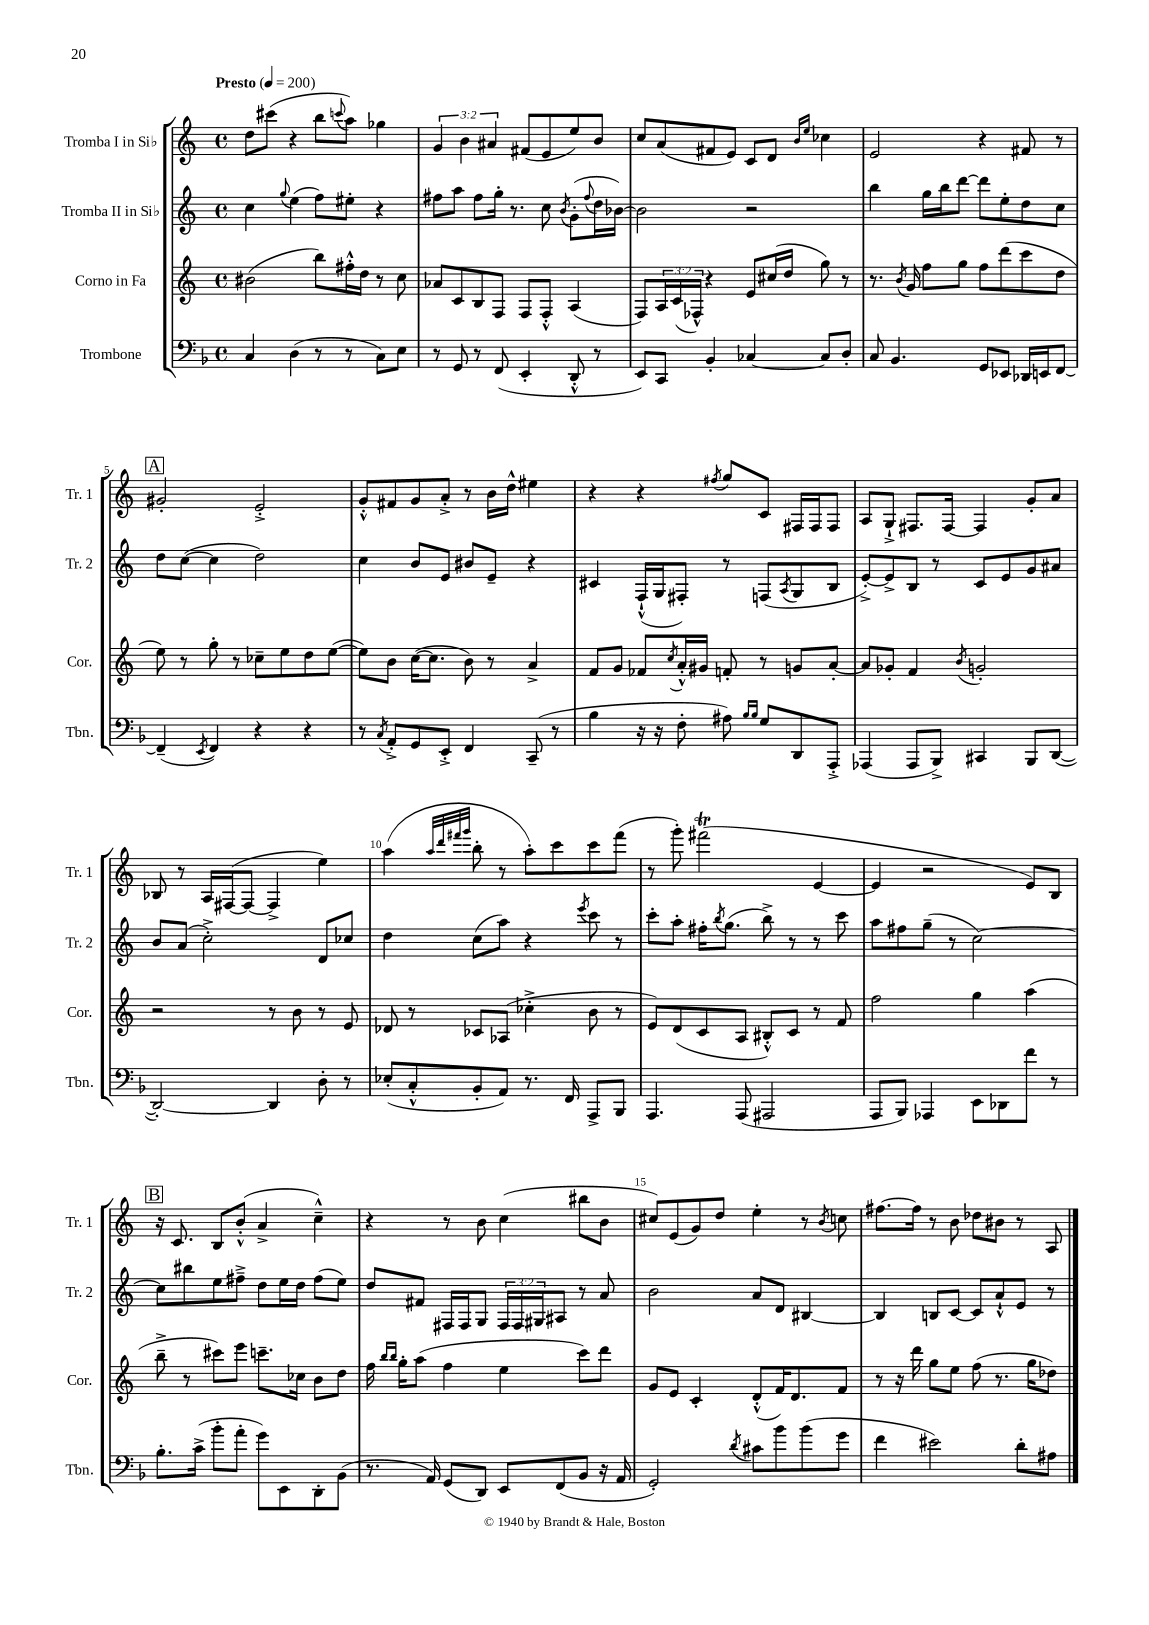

**kern	**kern	**kern	**kern
*staff4	*staff3	*staff2	*staff1
*clefF4	*clefG2	*clefG2	*clefG2
*k[b-]	*k[]	*k[]	*k[]
*M4/4	*M4/4	*M4/4	*M4/4
*met(c)	*met(c)	*met(c)	*met(c)
*MM200	*MM200	*MM200	*MM200
4C	(2b#	4cc	8dd
.	.	.	(8ccc#
.	.	8qqgg	.
(4D	.	(4ee	4r
8r	8bb)	8ff)	8bb
.	.	.	8qqccc
8r	16ff#'^^	8ee#'	8aa)
.	16dd	.	.
8C)	8r	4r	4gg-
8E	8cc	.	.
=	=	=	=
8r	8a-	8ff#	6g
8GG	8c	8aa	.
.	.	.	6b
8r	8B	8ff#	.
.	.	.	6a#
(8FF	8F	16gg'	.
.	.	8.r	.
4EE'	8F	.	(8f#
.	8F'^^	8cc	8e
.	.	8qb	.
8DD'^^	(4A	(8g'	8ee)
.	.	8qqff#	.
8r	.	16dd	8b
.	.	[16b-)	.
=	=	=	=
8EE)	8F)	2b-]	8cc
8CC	24A	.	(8a
.	(24c	.	.
.	24F-^^)	.	.
4BB-'	4r	.	8f#
.	.	.	8e)
[4C-	8e	2r	8c
.	(16cc#	.	8d
.	16dd	.	.
.	.	.	16qqb
.	.	.	16qqee
8C-]	8gg)	.	4cc-
8D'	8r	.	.
=	=	=	=
8C	8.r	4bb	2e
4.BB-	.	.	.
.	8qb	.	.
.	16g	.	.
.	8ff	16gg	.
.	.	16bb	.
.	8gg	[8ddd	.
8GG	8ff	8ddd]	4r
8EE-	(8ddd	8ee'	.
16DD-	8ccc	8dd	8f#
16EE	.	.	.
[8FF	8dd	8cc	8r
=	=	=	=
(4FF~]	8ee)	8dd	2g#'
.	8r	([8cc	.
8qEE	.	.	.
4FF)	8gg'	4cc]	.
.	8r	.	.
4r	8cc-~	2dd)	2e'^
.	8ee	.	.
4r	8dd	.	.
.	([8ee	.	.
=	=	=	=
8r	8ee])	4cc	8g'^^
8qC	.	.	.
8AA'^	8b	.	8f#
8GG	([16cc	8b	8g
.	8.cc]	.	.
8EE'^	.	8e	8a'^
4FF	8b)	8b#	8r
.	8r	8e~	16b
.	.	.	16dd^^
(8CC~	4a^	4r	4ee#
8r	.	.	.
=	=	=	=
4B-	8f	4c#	4r
.	8g	.	.
16r	8f-	(16F`^^	4r
16r	.	16G	.
.	8qcc	.	.
8F'	16a'^^	8F#')	.
.	16g#	.	.
.	.	.	8qff#
8A#)	8f'	8r	8gg
16qqB-	.	.	.
16qqB-	.	.	.
8G	8r	(8F	8c
.	.	8qA	.
8DD	8g	8G	16F#
.	.	.	16F#
8AAA'^	[8a'	8B	8F#
=	=	=	=
(4AAA-	8a]	[8e'^)	8A
.	8g-'	8e^]	8G`^
8AAA-	4f	8B	8.F#
8BBB-^)	.	8r	.
.	.	.	[16F#
.	8qb	.	.
4CC#	2g'	8c	4F#]
.	.	8e	.
8BBB-	.	8g	8g'
([8DD	.	8a#	8a
=	=	=	=
2DD'_)	2r	8b	8B-
.	.	(8a	8r
.	.	2cc'^)	16A
.	.	.	([16F#
.	.	.	8F#_
4DD]	8r	.	4F#^]
.	8b	.	.
8D'	8r	8d	4ee)
8r	8e	8cc-	.
=	=	=	=
(8E-'	8d-	4dd	(4aa
8C'^^	8r	.	.
.	.	.	32qqaa
.	.	.	32qqddd
.	.	.	32qqfff#
.	.	.	32qqggg
8BB-'	8c-	(8cc	8bb'
8AA)	(8A-	8aa)	8r
8.r	4cc-'^	4r	8aa')
.	.	.	8ccc
16FF	.	.	.
.	.	8qeee	.
8AAA^	8b	8ccc	8ccc
8BBB-	8r	8r	(8fff#
=	=	=	=
4.AAA	8e)	8ccc'	8r
.	(8d	8aa'	8ggg')
.	8c	16ff#'	(2fff#
.	.	8qbb	.
.	.	(8.gg	.
(8AAA	8A	.	.
2AAA#	8B#'^^)	8bb^)	.
.	8c	8r	.
.	8r	8r	[4e
.	8f	8ccc	.
=	=	=	=
8AAA	2ff	8aa	4e]
8BBB-)	.	8ff#	.
4AAA-	.	(8gg~	2r
.	.	8r	.
8EE	4gg	[2cc)	.
8DD-	.	.	.
8f	(4aa	.	8e)
8r	.	.	8B
=	=	=	=
8.B-'	8bb~^	8cc]	16r
.	.	.	8.c
.	8r	8bb#	.
(16c^	.	.	.
8b-'	8ccc#)	8ee	8B
8a'	8eee	8ff#~^	(8b'^^
8g)	8.ccc~	8dd	4a^
8EE	.	16ee	.
.	16cc-	16dd	.
8DD'	8b	(8ff#	4cc~^^)
(8BB-	8dd	8ee)	.
=	=	=	=
8.r	16ff	8dd	4r
.	16qqbb	.	.
.	16qqbb	.	.
.	16gg'	.	.
.	(8aa	8f#	.
16AA)	.	.	.
(8GG	4ff	16F#	8r
.	.	16F#	.
8DD)	.	8G	8b
8EE	4ee	24F#	(4cc
.	.	24F#	.
.	.	24G#	.
(8FF	.	8A#	.
8BB-	8ccc)	8r	8bb#
16r	8ddd	8a	8b
16AA	.	.	.
=	=	=	=
2GG')	8g	2b	8cc#)
.	8e	.	(8e
.	4c'	.	8g)
.	.	.	8dd
8qd	.	.	.
8c#	(8d'^^	8a	4ee'
8b-	16f)	8d	.
.	8.d	.	.
(8b-	.	[4B#	8r
.	.	.	8qb
8g	8f	.	8cc
=	=	=	=
4f	8r	4B#]	[8.ff#
.	16r	.	.
.	16ddd	.	16ff#]
2e#)	8gg	8B	8r
.	8ee	[8c	8b
.	(8ff	8c]	8dd-
.	8.r	8a`^^	8b#
8d'	.	8e	8r
.	16gg	.	.
8A#	8dd-)	8r	8A
==	==	==	==
*-	*-	*-	*-
